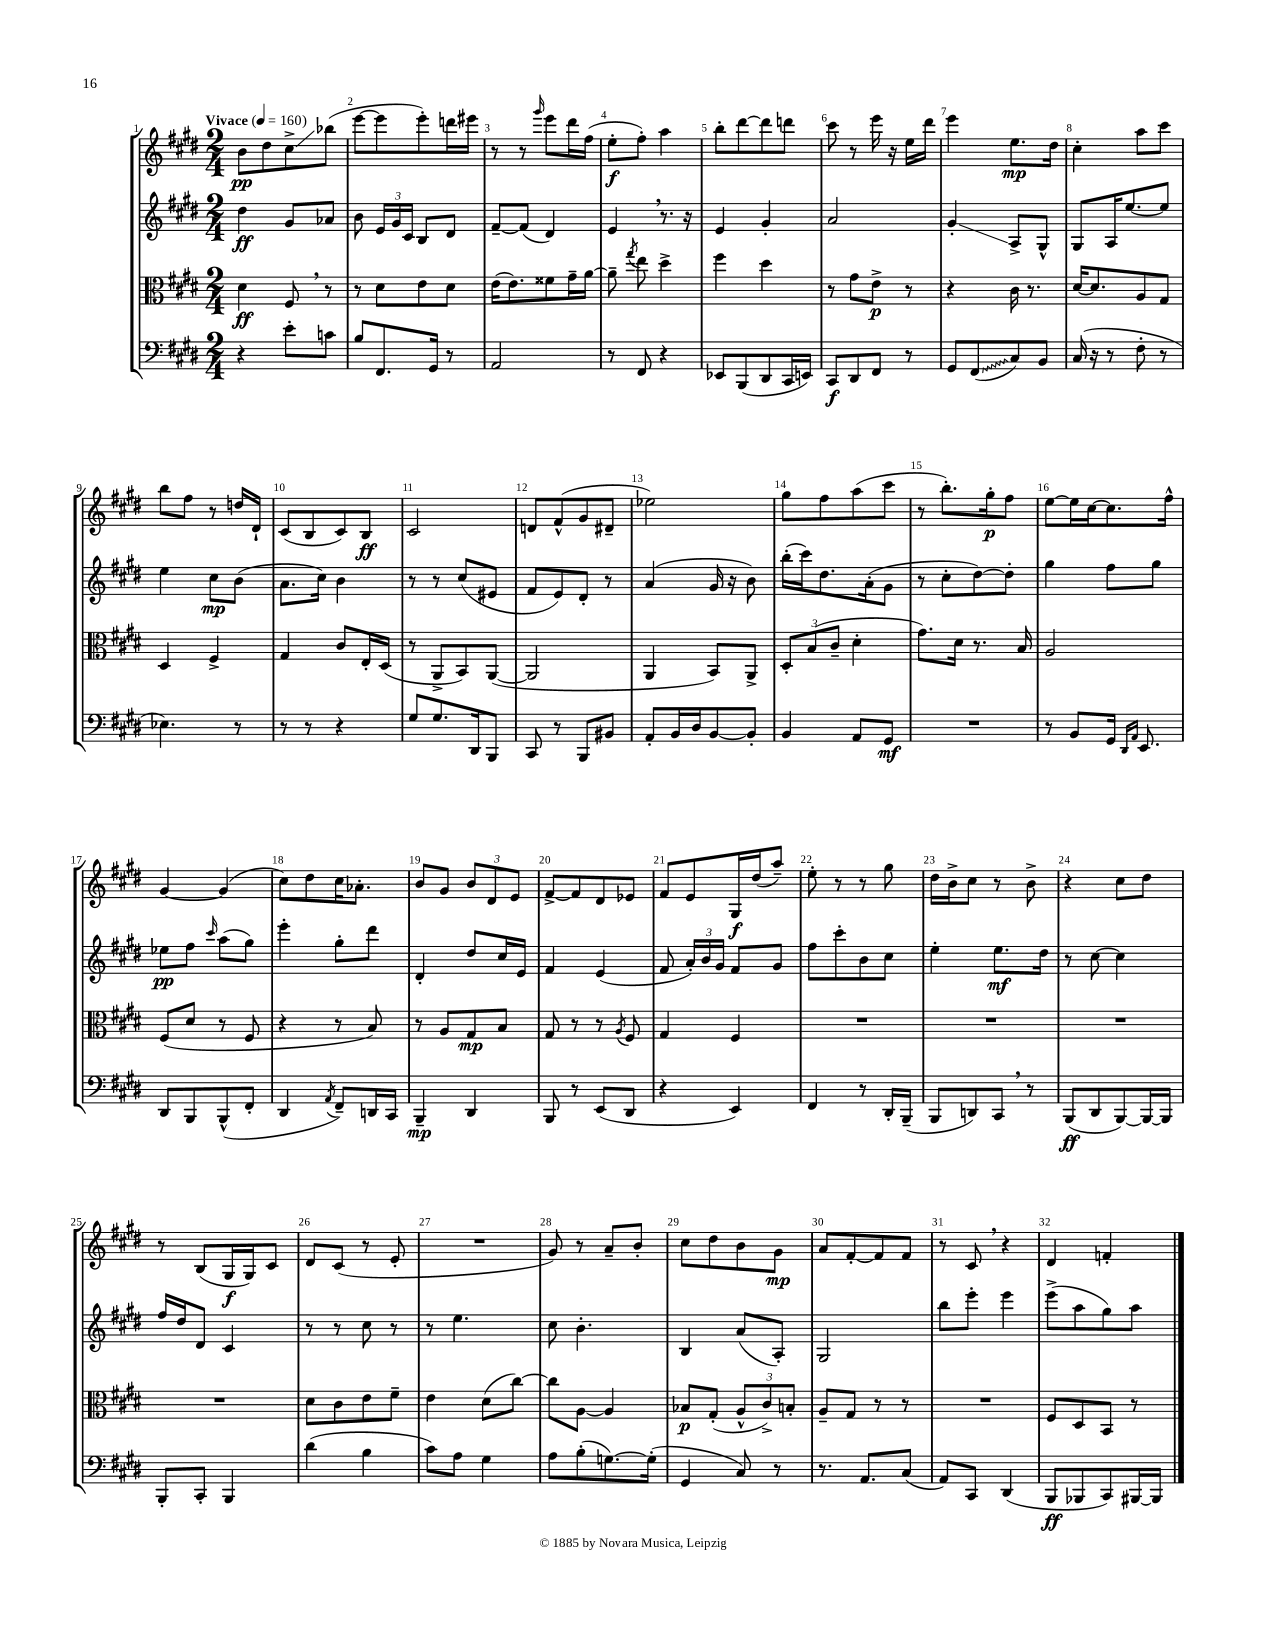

**kern	**kern	**kern	**kern
*staff4	*staff3	*staff2	*staff1
*clefF4	*clefC3	*clefG2	*clefG2
*k[f#c#g#d#]	*k[f#c#g#d#]	*k[f#c#g#d#]	*k[f#c#g#d#]
*M2/4	*M2/4	*M2/4	*M2/4
*MM160	*MM160	*MM160	*MM160
4r	4d#\	4dd#\	8b\L
.	.	.	8dd#\
8e'\L	8F#/	8g#/L	8cc#^\
8c\J	8r	8a-/J	(8bb-\J
=	=	=	=
8B/L	8r	8b\	[8eee\L
8.FF#/	8d#\L	24e/LL	8eee\]
.	.	24g#/	.
.	.	24c#/JJ	.
.	8e\	8B/L	8eee'\)
16GG#/Jk	.	.	.
8r	8d#\J	8d#/J	16ddd\L
.	.	.	16eee#\JJ
=	=	=	=
2AA/	(16e\LK	[8f#~/L	8r
.	8.e\)	.	.
.	.	(8f#/]J	8r
.	.	.	16qqggg#/
.	8f##\	4d#/)	8eee\L
.	16g#~\L	.	16ddd#\L
.	[16a\JJ	.	(16ff#\JJ
=	=	=	=
8r	8a~\]	4e/	8ee'\L
.	8qgg#/	.	.
8FF#/	8ee\	.	8ff#'\J)
4r	4dd#^\	8.r	4aa\
.	.	16r	.
=	=	=	=
8EE-/L	4ff#\	4e/	8bb'\L
(8BBB/	.	.	[8ddd#\
8DD#/	4dd#\	4g#'/	8ddd#\]
16CC#/L	.	.	8ddd\J
16EE/JJ)	.	.	.
=	=	=	=
8CC#/L	8r	2a/	8ccc#\
8DD#/	8g#\L	.	8r
8FF#/J	8e^\J	.	16eee\
.	.	.	16r
8r	8r	.	16ee\LL
.	.	.	16ddd#\JJ
=	=	=	=
8GG#/L	4r	4g#'/	4eee\
(8FF#/	.	.	.
8C#/)	16c#\	8A^/L	8.ee\L
.	8.r	.	.
8BB/J	.	8G#^^/J	.
.	.	.	16dd#\Jk
=	=	=	=
(16C#/	[16d#/LK	8G#/L	4cc#'\
16r	8.d#/]	.	.
8r	.	16A/K	.
.	.	[8.ee/	.
8F#'\	8A/	.	8aa\L
8r	8G#/J	8ee/]J	8ccc#\J
=	=	=	=
4.E-\)	4D#/	4ee\	8bb\L
.	.	.	8ff#\J
.	4F#^/	8cc#\L	8r
8r	.	(8b\J	16dd/LL
.	.	.	16d#`/JJ
=	=	=	=
8r	4G#/	8.a\L	(8c#/L
8r	.	.	8B/
.	.	16cc#\Jk)	.
4r	8c#/L	4b\	8c#/)
.	16E'/L	.	8B/J
.	(16D#/JJ	.	.
=	=	=	=
8G#/L	8r	8r	2c#/
8.G#/	8AA^/L	8r	.
.	8BB/)	(8cc#/L	.
16DD#/k	.	.	.
8BBB/J	([8AA/J	8e#/J	.
=	=	=	=
8CC#/	2AA/]	8f#/L	8d/L
8r	.	8e/)	(8f#^^/
8BBB/L	.	8d#'/J	8g#/
8BB#/J	.	8r	8d#~/J
=	=	=	=
8AA'/L	4AA/	(4a/	2ee-\)
16BB/L	.	.	.
16D#/J	.	.	.
[8BB/	8BB/L)	16g#/	.
.	.	16r	.
8BB'/]J	8AA^/J	8b\)	.
=	=	=	=
4BB/	12D#'/L	(16bb'\LL	8gg#\L
.	.	16ccc#\J)	.
.	(12B/	.	.
.	.	8.dd#\	8ff#\
.	12c#~/J	.	.
8AA/L	4d#'\	.	(8aa\
.	.	(16a'\k	.
8GG#/J	.	8g#\J	8ccc#\J
=	=	=	=
2r	8.g#\L)	8r	8r
.	.	8cc#'\L	8.bb'\L)
.	16d#\Jk	.	.
.	8.r	[8dd#\)	.
.	.	.	16gg#'\k
.	.	8dd#'\]J	8ff#\J
.	16B/	.	.
=	=	=	=
8r	2A/	4gg#\	[8ee\L
8BB/L	.	.	16ee\]L
.	.	.	[16cc#\J
16GG#/Jk	.	8ff#\L	8.cc#\]
16qqDD#/LL	.	.	.
16qqAA/JJ	.	.	.
8.EE/	.	.	.
.	.	8gg#\J	.
.	.	.	16ff#^^\Jk
=	=	=	=
8DD#/L	(8F#/L	8ee-\L	[4g#/
8BBB/	8d#/J	8ff#\J	.
.	.	16qqccc#/	.
(8BBB^^/	8r	(8aa\L	(4g#/]
8FF#'/J	8F#/	8gg#\J)	.
=	=	=	=
4DD#/	4r	4eee'\	8cc#\L)
.	.	.	8dd#\
8qAA/	.	.	.
8FF#~/L)	8r	8gg#'\L	16cc#\K
.	.	.	8.a-'\J
16DD/L	8B/)	8ddd#\J	.
16CC#/JJ	.	.	.
=	=	=	=
4BBB~/	8r	4d#'/	8b/L
.	8A/L	.	8g#/J
4DD#/	8G#/	8dd#/L	12b/L
.	.	.	12d#/
.	8B/J	16cc#/L	.
.	.	.	12e/J
.	.	16e/JJ	.
=	=	=	=
8BBB/	8G#/	4f#/	[8f#^/L
8r	8r	.	8f#/]
(8EE/L	8r	(4e/	8d#/
.	8qA/	.	.
8DD#/J	8F#/	.	8e-/J
=	=	=	=
4r	4G#/	8f#/	8f#/L
.	.	24a'/LL)	8e/
.	.	24b/	.
.	.	24g#/JJ	.
4EE/)	4F#/	8f#/L	16G#/L
.	.	.	(16dd#/J
.	.	8g#/J	8aa~/J)
=	=	=	=
4FF#/	2r	8ff#\L	8ee'\
.	.	8ccc#'\	8r
8r	.	8b\	8r
16DD#'/LL	.	8cc#\J	8gg#\
(16BBB~/JJ	.	.	.
=	=	=	=
8BBB/L	2r	4ee'\	16dd#\LL
.	.	.	16b^\J
8DD/)	.	.	8cc#\J
8CC#/J	.	8.ee\L	8r
8r	.	.	8b^\
.	.	16dd#\Jk	.
=	=	=	=
(8BBB/L	2r	8r	4r
8DD#/	.	[8cc#\	.
[8BBB/)	.	4cc#\]	8cc#\L
16BBB/_L	.	.	8dd#\J
16BBB/]JJ	.	.	.
=	=	=	=
8BBB'/L	2r	16ff#/LL	8r
.	.	16dd#/J	.
8CC#'/J	.	8d#/J	(8B/L
4BBB/	.	4c#/	16G#/L
.	.	.	16G#/J)
.	.	.	8c#/J
=	=	=	=
(4d#\	8d#\L	8r	8d#/L
.	8c#\	8r	(8c#/J
4B\	8e\	8cc#\	8r
.	8f#~\J	8r	8e'/
=	=	=	=
8c#\L)	4e\	8r	2r
8A\J	.	4.ee\	.
4G#\	(8d#\L	.	.
.	[8cc#\J)	.	.
=	=	=	=
8A\L	8cc#\]L	8cc#\	8g#/)
(8B'\	[8A\J	4.b'\	8r
[8.G\)	4A/]	.	8a~/L
.	.	.	8b'/J
(16G'\]Jk	.	.	.
=	=	=	=
4GG#/	8B-/L	4B/	8cc#\L
.	(8G#'/J	.	8dd#\
8C#/)	12A^^/L	(8a/L	8b\
.	12c#^/)	.	.
8r	.	8A'/J)	8g#\J
.	12B'/J	.	.
=	=	=	=
8.r	8A~/L	2G#/	8a/L
.	8G#/J	.	[8f#'/
8.AA/L	.	.	.
.	8r	.	8f#/]
(8C#/J	8r	.	8f#/J
=	=	=	=
8AA/L)	2r	8bb\L	8r
8CC#/J	.	8eee'\J	8c#/
(4DD#/	.	4eee\	4r
=	=	=	=
8BBB/L	8F#/L	(8eee^\L	4d#/
8BBB-/	8D#/	8aa\	.
8CC#/)	8BB/J	8gg#\)	4f'/
[16BBB#/L	8r	8aa\J	.
16BBB#/]JJ	.	.	.
==	==	==	==
*-	*-	*-	*-
